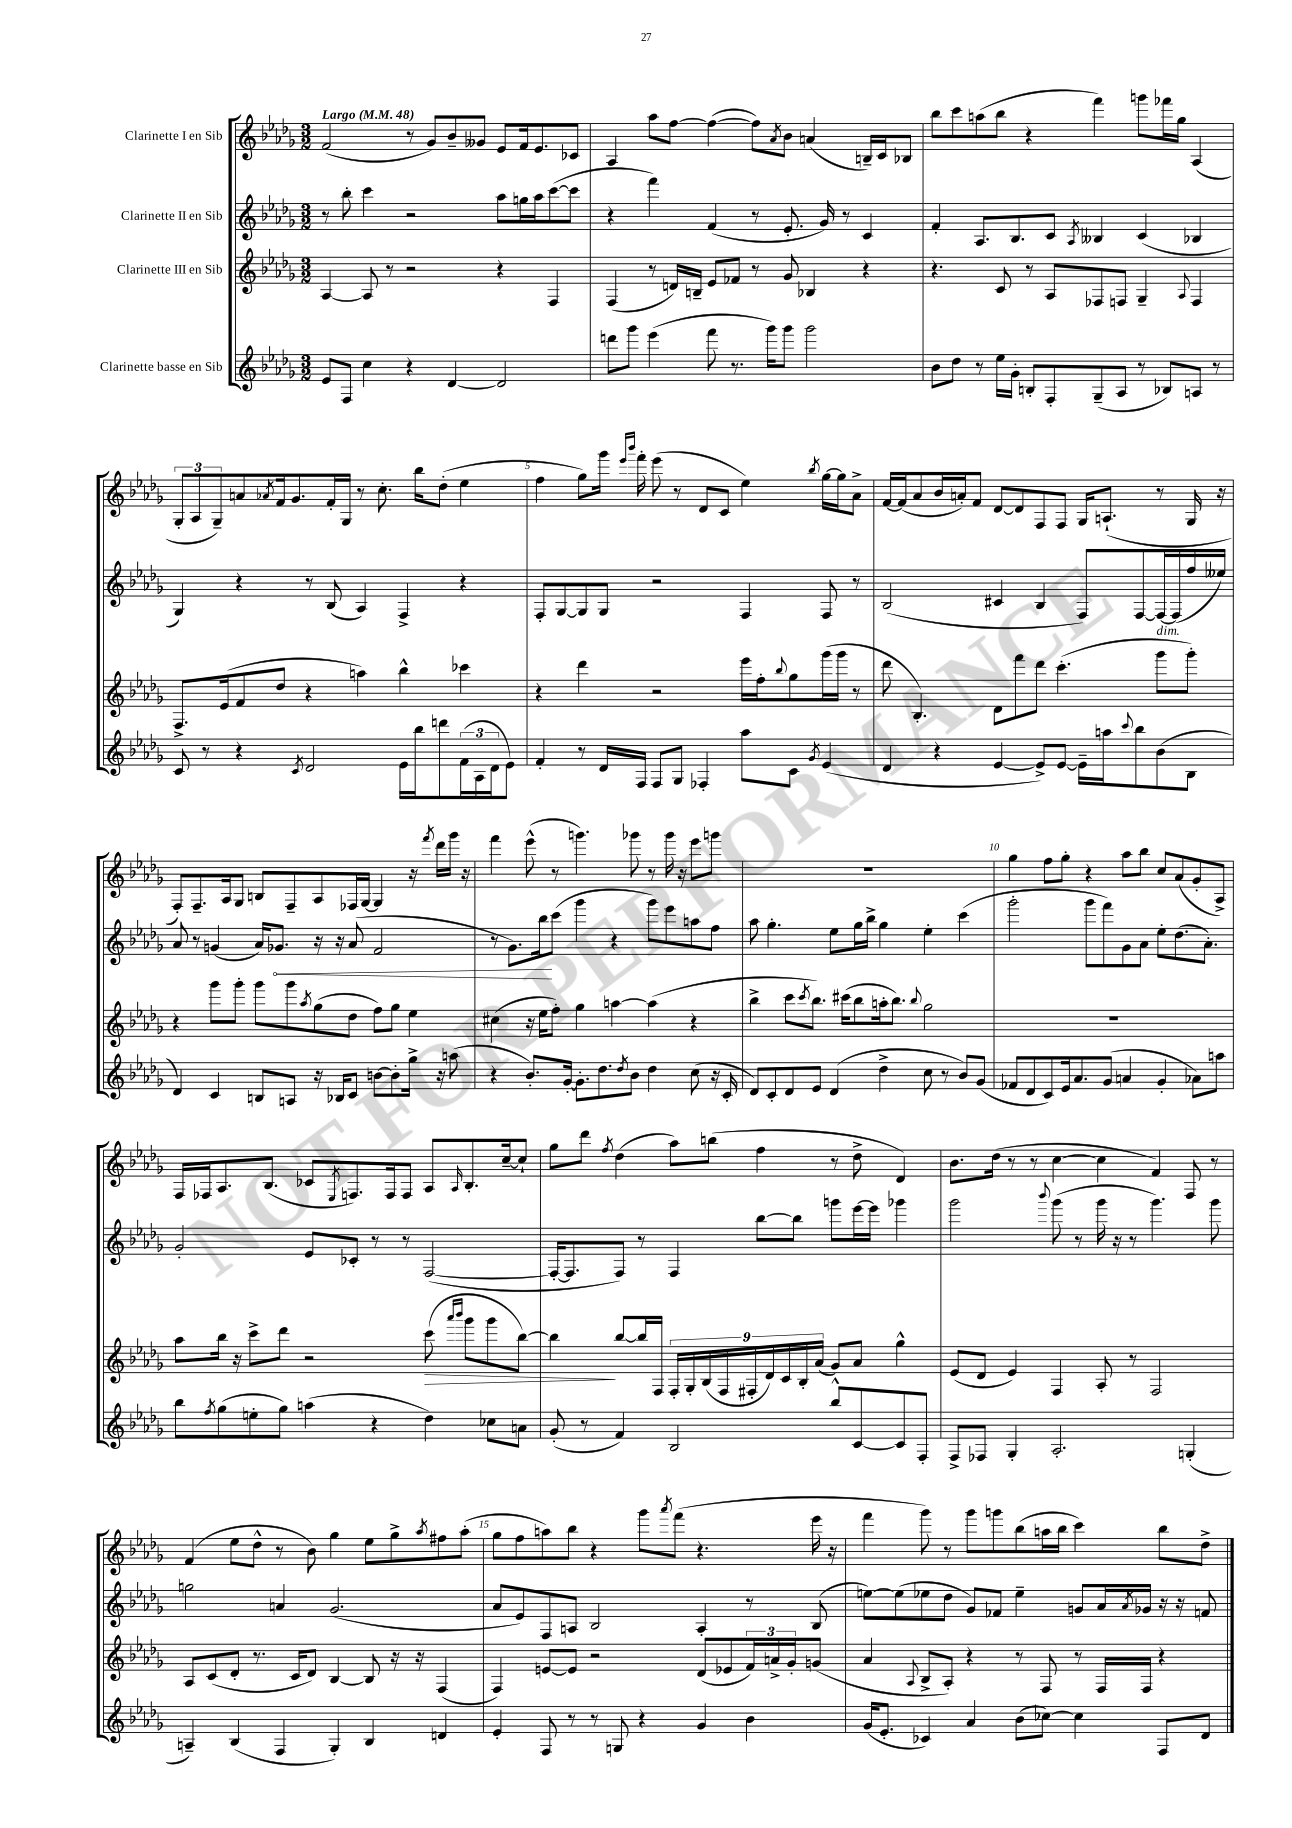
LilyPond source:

<<
\new StaffGroup <<
\new Staff = "s0" \with { instrumentName = "Clarinette I en Sib" } {
    \clef treble \key des \major \numericTimeSignature \time 3/2 \tempo "Largo" 4 = 48
    f'2( r8 ges'8) bes'8-- geses'8 ees'8 f'16 ees'8. ces'8 |
    aes4 aes''8 f''8~ f''4~( f''8) \acciaccatura { aes'8 } bes'8 a'4( b16--) c'16 bes8 |
    bes''8 c'''8 a''8( bes''8 r4 f'''4) g'''8 fes'''16 ges''16 aes4( |
    \tuplet 3/2 { ges8-. aes8 ges8--) } a'8 \acciaccatura { aes'8 } f'16 ges'8. f'16-. ges16 r8 c''8.-. bes''16 des''8-.( ees''4 |
    f''4 ges''8) ges'''16 \grace { ees'''16 bes'''16 } f'''16-. ees'''8( r8 des'8 c'8 ees''4) \acciaccatura { bes''8 } ges''16~ ges''16 aes'8-> |
    f'16~ f'16( aes'8 bes'16 a'16-.) f'8 des'8~ des'8 f8 f8 ges16 a8.-!( r8 ges16 r16 |
    f8-.) f8.-- aes16 ges8 b8 f8-- aes8 fes16 ges16~ ges4 r16 \acciaccatura { f'''8 } des'''16 ges'''16 r16 |
    f'''4 ees'''8-^( r8 g'''4.) ges'''8 r8 ges'''16 r16 ees'''8 g'''8 |
    R1. |
    ges''4 f''8 ges''8-. r4 aes''8 bes''8 c''8 aes'8( ges'8-. aes8->) |
    f16 fes16 aes8. bes8.( ces'8 \acciaccatura { ees8 } f8.) f16 f8 aes8 \grace { aes16 } bes8.-. c''16~-- c''8-! |
    ges''8 des'''8 \acciaccatura { f''8 } des''4( aes''8) b''8( f''4 r8 des''8-> des'4) |
    bes'8. des''16( r8 r8 c''4~ c''4 f'4) f8 r8 |
    f'4( ees''8 des''8-^ r8 bes'8) ges''4 ees''8 ges''8-> \acciaccatura { aes''8 } fis''8 aes''8-.( |
    ges''8 f''8 a''8) bes''8 r4 ges'''8 \acciaccatura { aes'''8 } f'''8( r4. ees'''16 r16 |
    f'''4 ges'''8) r8 ges'''8 g'''8 bes''8( a''16 bes''16 c'''4) bes''8 des''8-> \bar "|." |
}
\new Staff = "s1" \with { instrumentName = "Clarinette II en Sib" } {
    \clef treble \key des \major \numericTimeSignature \time 3/2
    r8 bes''8-. c'''4 r2 aes''8 g''16 aes''16 c'''8~( c'''8 |
    r4 f'''4) f'4( r8 ees'8.-. ges'16) r8 c'4 |
    f'4-. aes8. bes8. c'8 \acciaccatura { aes8 } beses4 c'4( bes4 |
    ges4) r4 r8 bes8( aes4) f4-> r4 |
    f8-. ges8~ ges8 ges8 r2 f4 f8 r8 |
    bes2( cis'4 bes4 f8) f8~ f16~ f16( f''16 eeses''16) |
    aes'8 r8 g'4( aes'16) \once \override Hairpin.circled-tip = ##t ges'8.\< r16 r16 aes'8( f'2 |
    r8 ges'8.) bes''16\! c'''8( ges'''4 r4 ges'''8) ees'''8 a''8 f''8 |
    aes''8 ges''4.-. ees''8 ges''16 bes''16-> ges''4 ees''4-. c'''4( |
    ges'''2-. ges'''8 f'''8) ges'8 aes'8 ees''8-. des''8.( aes'8.-.) |
    ges'2-. ees'8 ces'8-. r8 r8 f2~( |
    f16~-. f8. f8) r8 f4 bes''8~ bes''8 g'''8 ees'''16~ ees'''16 ges'''4 |
    ges'''2 \appoggiatura { bes'''8 } ges'''8( r8 ges'''16 r16 r8 ges'''4.) ges'''8 |
    g''2 a'4 ges'2.( |
    aes'8 ees'8) f8 a8 bes2 a4-. r8 bes8( |
    e''8~) e''8( ees''8 des''8 ges'8) fes'8 ees''4-- g'8 aes'16 \acciaccatura { aes'8 } ges'16 r16 r16 f'8 \bar "|." |
}
\new Staff = "s2" \with { instrumentName = "Clarinette III en Sib" } {
    \clef treble \key des \major \numericTimeSignature \time 3/2
    aes4~ aes8 r8 r2 r4 f4 |
    f4( r8 d'16) b16-- ees'8 fes'8 r8 ges'8 bes4 r4 |
    r4. c'8 r8 aes8 fes8 f8 ges4-- \appoggiatura { aes8 } f4 |
    f8.-> ees'16( f'8 des''8 r4 a''4) bes''4-^ ces'''4 |
    r4 des'''4 r2 ees'''16 f''16-. \appoggiatura { bes''8 } ges''8 ges'''16( ges'''16 r8 |
    des'''8 bes4.-.) des'8 f'''8 des'''8 c'''4.-.( ges'''8^\markup { \italic "dim." } ges'''8-.) |
    r4 ges'''8 ges'''8-. ges'''8 ges'''8 \acciaccatura { aes''8 } ges''8( des''8 f''8) ges''8 ees''4 |
    cis''4( r16 ees''16 f''8-.) ges''4 a''4~ a''4( r4 |
    bes''4-> c'''8 \acciaccatura { c'''8 } bes''8.) cis'''16( bes''8 a''16-. bes''8.) \appoggiatura { bes''8 } ges''2 |
    R1. |
    aes''8 bes''16 r16 c'''8-> des'''8 r2 c'''8\>( \grace { aes'''16 bes'''16 } ges'''8 ges'''8 bes''8~) |
    bes''4\! bes''8~ bes''16 f16 \tuplet 9/8 { f16-. ges16-. bes16( f16 fis16-. des'16) c'16 bes16-. aes'16( } ges'8) aes'8 ges''4-^ |
    ees'8( des'8 ees'4) f4 aes8-. r8 f2 |
    aes8 c'8( des'8-. r8. c'16 des'8) bes4~ bes8 r16 r16 f4( |
    f4) e'8~ e'8 r2 des'8( ees'8 \tuplet 3/2 { f'16) a'16-> ges'16-. } g'8( |
    aes'4 \appoggiatura { aes8 } bes8-> aes8-.) r4 r8 f8 r8 f16 f16 r4 \bar "|." |
}
\new Staff = "s3" \with { instrumentName = "Clarinette basse en Sib" } {
    \clef treble \key des \major \numericTimeSignature \time 3/2
    ees'8 f8 c''4 r4 des'4~ des'2 |
    d'''8 ges'''8 ees'''4( f'''8 r8. ges'''16) ges'''8 ges'''2 |
    bes'8 des''8 r8 ees''16 ges'16-. b8-. f8-. ges8--( aes8 r8 bes8) a8 r8 |
    c'8 r8 r4 \acciaccatura { c'8 } des'2 ees'16 bes''16 d'''8 \tuplet 3/2 { f'16( aes16 des'16 } ees'8) |
    f'4-. r8 des'16 f16 f8 ges8 fes4-. aes''8 c'8 \acciaccatura { ges'8 } ees'4( |
    des'4 r4 ees'4~ ees'8->) ees'8~ ees'16-- a''16 \appoggiatura { c'''8 } bes''8 bes'8( bes8 |
    des'4) c'4 b8 a8 r16 bes16 c'8 b'8~ b'8-. ges''16-> r16 a''8( |
    r4 bes'8.-.) ges'16~-. ges'8.-. des''8. \acciaccatura { des''8 } bes'8 des''4 c''8( r16 c'16-. |
    des'8) c'8-. des'8 ees'8 des'4( des''4-> c''8 r8 bes'8) ges'8( |
    fes'8 des'8 c'8) ees'16 aes'8. ges'8( a'4 ges'4-. aes'8) a''8 |
    bes''8 \acciaccatura { f''8 } ges''8( e''8-. ges''8) a''4( r4 des''4) ces''8 a'8 |
    ges'8-.( r8 f'4) bes2 bes''8-^ c'8~ c'8 f8-. |
    f8-> fes8 ges4-. aes2.-. g4-.( |
    a4--) bes4( f4 ges4-.) bes4 d'4 |
    ees'4-. f8 r8 r8 g8 r4 ges'4 bes'4 |
    ges'16( ees'8.-. ces'4) aes'4 bes'8( ces''8~) ces''4 f8 des'8 \bar "|." |
}
>>
>>
\layout { \context { \Score \override BarNumber.break-visibility = ##(#f #t #t) barNumberVisibility = #(every-nth-bar-number-visible 5) } }
